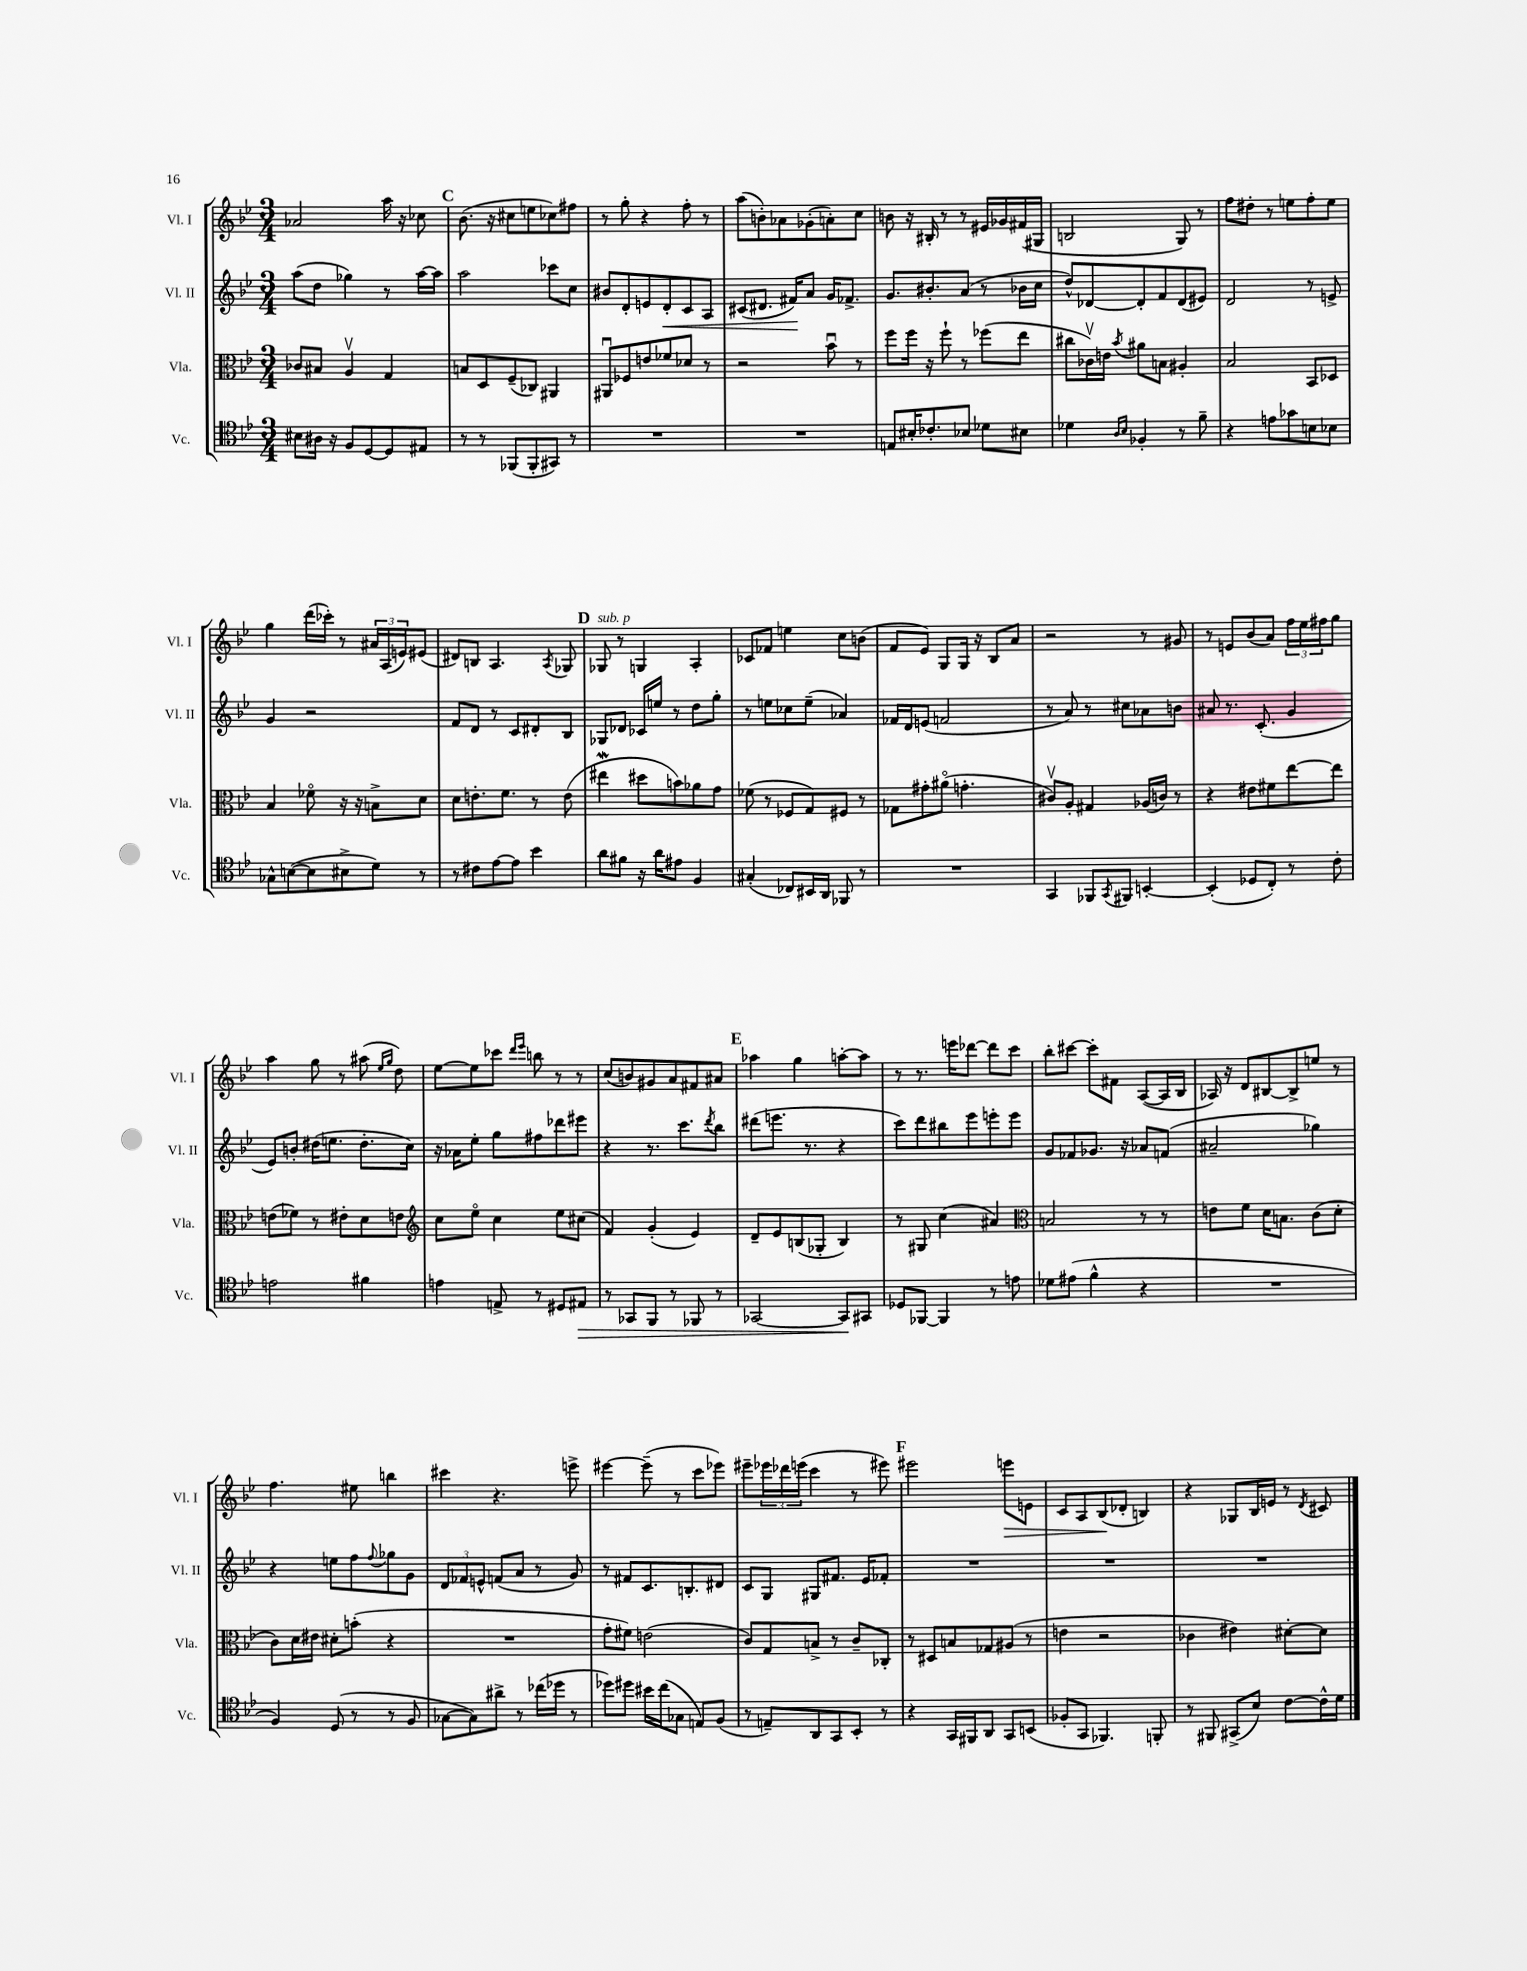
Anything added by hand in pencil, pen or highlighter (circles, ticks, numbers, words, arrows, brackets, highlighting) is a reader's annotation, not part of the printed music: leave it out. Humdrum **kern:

**kern	**kern	**kern	**kern
*staff4	*staff3	*staff2	*staff1
*clefC4	*clefC3	*clefG2	*clefG2
*k[b-e-]	*k[b-e-]	*k[b-e-]	*k[b-e-]
*M3/4	*M3/4	*M3/4	*M3/4
8B#	8c-	(8aa	2a-
16A#	8B#	8dd	.
16r	.	.	.
8F	4Av	4gg-)	.
[8D	.	.	.
8D]	4G	8r	16aa
.	.	.	16r
8E#	.	[16aa	8cc-
.	.	16aa]	.
=	=	=	=
8r	8B	2aa	(8.b-
8r	8D	.	.
.	.	.	16r
(8FF-	(8F~	.	8cc#
8FF-'	8C-)	.	8ee
8GG#)	4AA#	8ccc-	8cc-)
8r	.	8cc	8ff#
=	=	=	=
2.r	8AA#u	8b#	8r
.	8F-	8d'	8gg'
.	8e	8e	4r
.	8f-	8d'	.
.	8d-	8c	8ff'
.	8r	8A	8r
=	=	=	=
2.r	2r	(8c#	(8aa
.	.	8.d#	8b')
.	.	.	8a-
.	.	16f#)	.
.	.	8a	(8g-'
.	8b-u	16g	8a')
.	.	8.f-^	.
.	8r	.	8cc
=	=	=	=
8E	8ff	8.g	8b
16B#'	16ff	.	16r
8.c-'	16r	8.b#'	16B#'
.	8ff`	.	8r
8B-	8r	(8a	8r
8d-	(8ff-	8r	16e#
.	.	.	16g-
8B#	8ee-	16b-	(16f#
.	.	16cc	16G#
=	=	=	=
4d-	8cc#	8dd^^)	2B
.	16c-v)	[8d-	.
.	16e	.	.
16qqA	.	.	.
16qqB-	8qb-	.	.
4F-'	8a#	8d-']	.
.	8B	8f	.
8r	4A#'	(8d-	8G)
8f~	.	8e#)	8r
=	=	=	=
4r	2B-	2d	8ff
.	.	.	8dd#'
8e	.	.	8r
8g-	.	.	8ee
8B	8BB-	8r	8ff'
8B-	8D-	8e^	8ee
=	=	=	=
8G-^^	4B-	4g	4gg
([8B	.	.	.
8B]	8f-o	2r	(16ddd
.	.	.	16ccc-')
8B#^	16r	.	8r
.	16r	.	.
8d)	8B^	.	24a#
.	.	.	(24A
.	.	.	24e)
8r	8d	.	(8e#
=	=	=	=
8r	8d	8f	8d#)
8c#	8.e'	8d	8B
[8e-	.	8r	4.A
.	8.f	.	.
8e-]	.	8c	.
4b-	8r	8d#'	.
.	.	.	8qA
.	(8e	8B-	8G-
=	=	=	=
8a	4ee#	8G-	8G-
8f#	.	8d-	8r
16r	8dd#	16c-	4G
16a	.	16ee	.
8e#	8b)	8r	.
4F	8a-	8dd	4A'
.	8g	8gg'	.
=	=	=	=
(4G#'	(8f-	8r	8c-
.	8r	8ee	8f-
8C-)	8F-	8cc-	4ee
16BB#	8G)	(8ee~	.
16AA	.	.	.
8FF-	8F#	4a-)	8cc
8r	8r	.	(8b
=	=	=	=
2.r	8G-	16f-	8f
.	.	16d	.
.	8g#'	(8e	8e-)
.	(8a#o	2f	8G
.	4.g'	.	16G
.	.	.	16r
.	.	.	8B-
.	.	.	8a
=	=	=	=
4GG	8c#v)	8r	2r
.	8A'	8a)	.
8FF-	4G#	8r	.
8qGG	.	.	.
8FF#	.	8cc#	.
[4BB'	(16A-	8a-	8r
.	16c)	.	.
.	8r	8b	8g#
=	=	=	=
(4BB']	4r	8a#	8r
.	.	8.r	8e
8D-	8e#	.	(8b-
.	.	(8.c'	.
8C')	8f#	.	8a)
8r	[8ee-	4g	24ff
.	.	.	24ee-
.	.	.	24ff#
8c'	8ee-]	.	8gg
=	=	=	=
2e	(8e	8e-)	4aa
.	8f-)	8b'	.
.	8r	(16dd#	8gg
.	.	8.ee	.
.	8e#'	.	8r
4f#	8d	8.dd#'	(8aa#
.	.	.	16qqee-
.	.	.	16qqgg
.	8e	.	8dd)
.	.	16cc)	.
=	=	=	=
*	*clefG2	*	*
4e	8cc	16r	[8ee-
.	.	16a-	.
.	8ee-o	8ee-'	8ee-]
8E^	4cc	8gg	8ccc-
.	.	.	16qqddd
.	.	.	16qqeee-
8r	.	8ff#	8bb
8D#	8ee-	8ddd-	8r
8E#	(8cc#	8eee#	8r
=	=	=	=
8r	4f)	4r	(8cc
8GG-	.	.	8b)
8FF	(4g'	8.r	8g#
8r	.	.	8a
.	.	8.ccc	.
8FF-	4e-)	.	8f#
.	.	8qddd	.
8r	.	8bb-	8a#
=	=	=	=
[2GG-	8d~	(8ddd#	4aa-
.	8e-	8.eee	.
.	(8B	.	4gg
.	.	8.r	.
.	8G-'	.	.
8GG-]	4B)	4r	[8aa'
8GG#	.	.	8aa]
=	=	=	=
8D-	8r	8ccc)	8r
[8FF-	8G#	8ddd	8.r
4FF-]	(4cc	8bb#	.
.	.	.	16eee
.	.	8eee-	[8ddd-
8r	4a#)	8eee'	8ddd-]
8e	.	8eee	8ccc
=	=	=	=
*	*clefC3	*	*
8d-	2B	8g	8bb-'
(8e#	.	8f-	[8ccc#
4f^^	.	8.g-	8ccc#']
.	.	.	8f#
.	.	16r	.
4r	8r	8a-	([8A
.	8r	(8f	16A]
.	.	.	16B-
=	=	=	=
2.r	8e	2a#~	16A-)
.	.	.	16r
.	8f	.	8d
.	16d	.	[8B#
.	8.B	.	.
.	.	.	8B#^]
.	(8c	4gg-)	8ee
.	8d'	.	8r
=	=	=	=
4F)	8c)	4r	4.ff
.	16d	.	.
.	16e#	.	.
(8D	8d#'	8ee	.
8r	(8b'	8ff	8ee#
.	.	8qqff	.
8r	4r	8gg-	4bb
8F	.	8g	.
=	=	=	=
[8G-	2.r	12d	4ccc#
.	.	12f-	.
8G-])	.	.	.
.	.	12e^^	.
8a#^	.	(8f	4.r
8r	.	8a	.
(16cc-	.	8r	.
16dd-	.	.	.
8r	.	8g)	8eee^
=	=	=	=
8dd-)	8g'	8r	[4eee#
8dd#	8f#)	8f#	.
16b#	(2e	8.c	(8eee#~]
(16cc	.	.	.
8G-	.	.	8r
.	.	8.B'	.
8E)	.	.	8ccc
(8F	.	8d#	8eee-)
=	=	=	=
8r	8c)	8c	8eee#~
8E~)	8G	8G	24eee-
.	.	.	24ddd-
.	.	.	(24eee
8AA	8B^	8G#	4ccc
8GG	8r	8.f#	.
8BB-'	8c~	.	8r
.	.	16e-	.
8r	8C-'	8f-'	8eee#)
=	=	=	=
4r	8r	2.r	2eee#
.	8D#	.	.
16GG	8B	.	.
16FF#	.	.	.
8AA	8G-	.	.
8GG	(8A#	.	8eee
(8BB	8r	.	8e
=	=	=	=
8F-'	4e	2.r	8c
8GG	.	.	8A
4.FF-)	2r	.	(8B-
.	.	.	8d-'
.	.	.	4B)
8FF'	.	.	.
=	=	=	=
8r	4c-	2.r	4r
8FF#	.	.	.
(8GG#^	4e#)	.	8G-
8B-)	.	.	16B-
.	.	.	16e
[8c	[8d#'	.	8r
.	.	.	8qd
16c^^]	8d#]	.	8c#
16d	.	.	.
==	==	==	==
*-	*-	*-	*-
